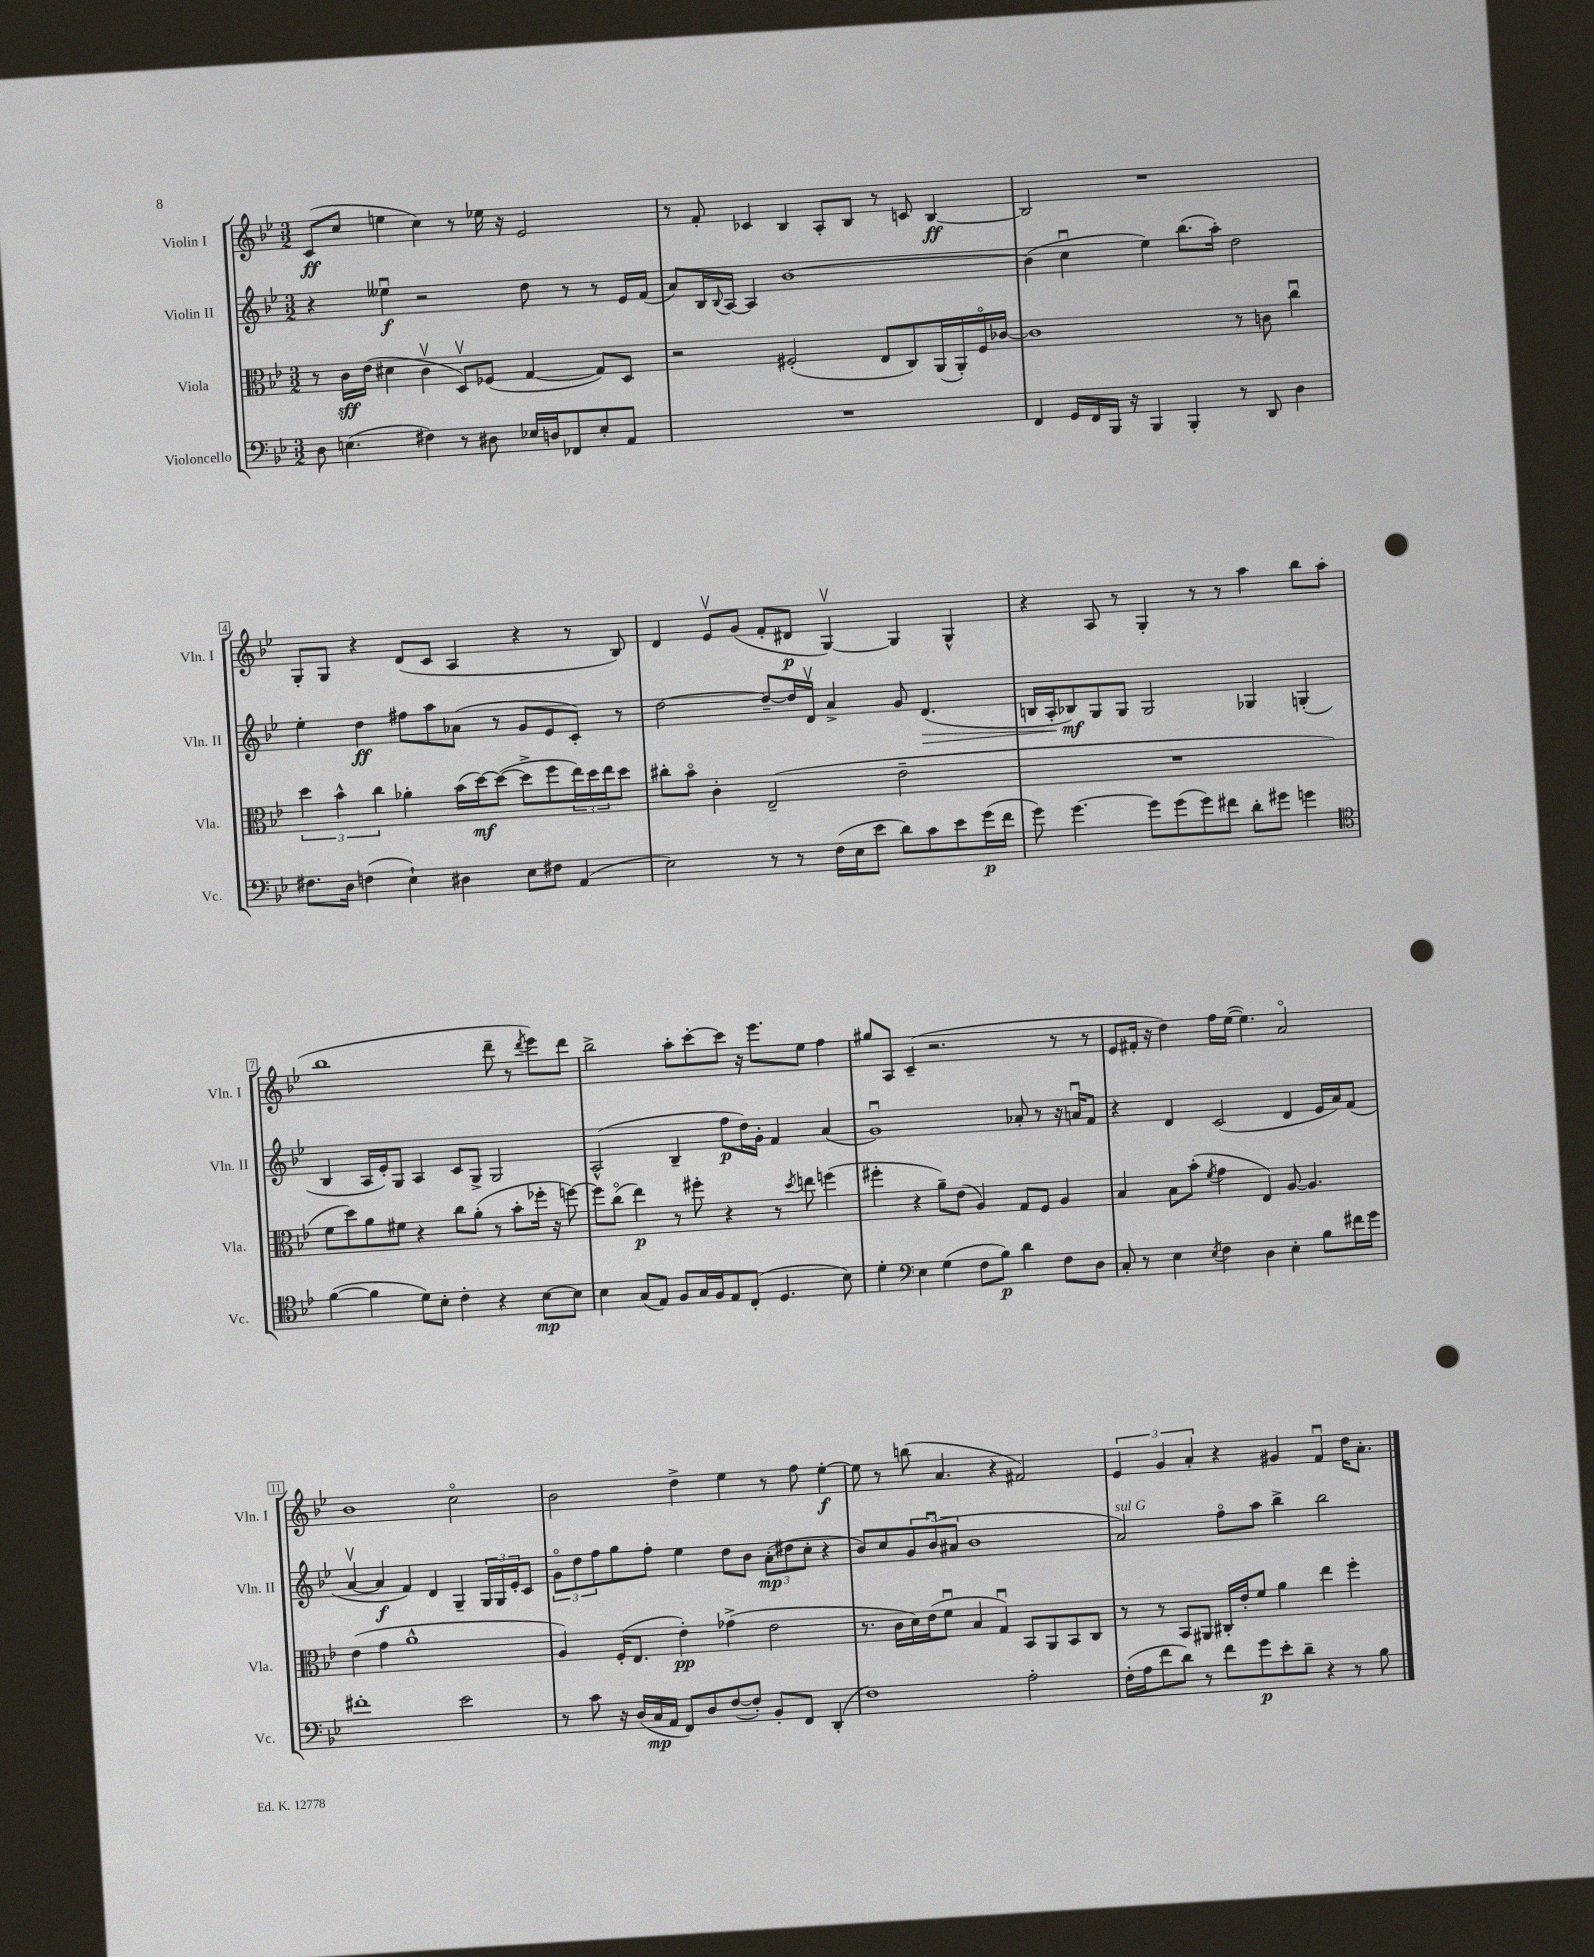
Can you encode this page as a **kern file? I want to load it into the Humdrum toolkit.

**kern	**dynam	**kern	**dynam	**kern	**dynam	**kern	**dynam
*part4	*part4	*part3	*part3	*part2	*part2	*part1	*part1
*staff4	*staff4	*staff3	*staff3	*staff2	*staff2	*staff1	*staff1
*I"Violoncello	*	*I"Viola	*	*I"Violin II	*	*I"Violin I	*
*I'Vc.	*	*I'Vla.	*	*I'Vln. II	*	*I'Vln. I	*
*clefF4	*	*clefC3	*	*clefG2	*	*clefG2	*
*k[b-e-]	*	*k[b-e-]	*	*k[b-e-]	*	*k[b-e-]	*
*M3/2	*	*M3/2	*	*M3/2	*	*M3/2	*
=1	=1	=1	=1	=1	=1	=1	=1
8D\	.	8r	.	4r	.	(8c/L	ff
(4.En\	.	16c\LL	sff	.	.	8cc/J	.
.	.	(16e-\JJ	.	.	.	.	.
.	.	4d#X\	.	4ee--Xu\	f	4een\	.
4F#X\)	.	4cv\	.	2r	.	4cc\)	.
8r	.	8Dv/L)	.	.	.	8r	.
8D#X\	.	(8F-X/J	.	.	.	16ee-X\	.
.	.	.	.	.	.	16r	.
16E-X/LL	.	[4G/	.	8dd\	.	2e-/	.
16Dn/J	.	.	.	.	.	.	.
8FF-X/	.	.	.	8r	.	.	.
8E-'/	.	8G/L])	.	8r	.	.	.
8AA/J	.	8D/J	.	16e-/LL	.	.	.
.	.	.	.	(16f/JJ	.	.	.
=2	=2	=2	=2	=2	=2	=2	=2
1.r	.	2r	.	8a/L)	.	8r	.
.	.	.	.	16B-/L	.	8f'/	.
.	.	.	.	8qqB-/	.	.	.
.	.	.	.	[16A/JJ	.	.	.
.	.	.	.	4A/]	.	4c-X/	.
.	.	(2F#X'/	.	[1b-	.	4B-/	.
.	.	.	.	.	.	8A'/L	.
.	.	.	.	.	.	8B-/J	.
.	.	8E-/L	.	.	.	8r	.
.	.	8C/)	.	.	.	8cn/	.
.	.	(16AA/L	.	.	.	[4B-/	ff
.	.	16AA'/)	.	.	.	.	.
.	.	16F#/	.	.	.	.	.
.	.	[16c-X/JJ	.	.	.	.	.
=3	=3	=3	=3	=3	=3	=3	=3
4FF/	.	1c-]	.	(4b-\]	.	2B-/]	.
16GG/LL	.	.	.	4ccu\	.	.	.
16FF/	.	.	.	.	.	.	.
16BBB-/JJ	.	.	.	.	.	.	.
16r	.	.	.	.	.	.	.
4BBB-/	.	.	.	4ee-\)	.	1r	.
4BBB-'/	.	.	.	(8.bb-\L	.	.	.
.	.	.	.	16aa'\Jk)	.	.	.
8r	.	8r	.	2dd\	.	.	.
8DD/	.	8cn\	.	.	.	.	.
4D\	.	4ccu\	.	.	.	.	.
!!LO:LB:g=z
=4	=4	=4	=4	=4	=4	=4	=4
8.F#X\L	.	6dd\	.	4ee-'\	.	8G'/L	.
.	.	.	.	.	.	8G/J	.
.	.	6b-^^\	.	.	.	.	.
16D\Jk	.	.	.	.	.	.	.
(4Fn\	.	.	.	4dd\	ff	4r	.
.	.	6cc\	.	.	.	.	.
4E-`\)	.	4a-X'\	.	8ff#X\L	.	(8d/L	.
.	.	.	.	8aa\	.	8c/J	.
4D#X\	.	(16b-\LL	.	(8a-X\J	.	4A/	.
.	.	[16dd\J)	mf	.	.	.	.
.	.	(8dd\J_	.	8r	.	.	.
8E-\L	.	8dd^\L]	.	8g/L	.	4r	.
8F#X\J	.	8ff\	.	8e-/	.	.	.
(4AA/	.	24ee-\L)	.	8c'/J)	.	8r	.
.	.	24dd\	.	.	.	.	.
.	.	24ee-\J	.	.	.	.	.
.	.	8dd\J	.	8r	.	8B-/)	.
=5	=5	=5	=5	=5	=5	=5	=5
2E-\)	.	8cc#X'\L	.	[2dd\	.	4d/	.
.	.	8b-\J	.	.	.	.	.
.	.	4c'\	.	.	.	8e-v/L	.
.	.	.	.	.	.	(8g/J	.
8r	.	(2E-~/	.	8dd~/L_	.	8f'/L	.
8r	.	.	.	16dd/L]	.	8d#X/J	p
.	.	.	.	16dv/JJ	.	.	.
(16F\LL	.	.	.	4a^/	.	[4Gv/)	.
16E-\J	.	.	.	.	.	.	.
8e-\J	.	.	.	.	.	.	.
8d\L)	.	2e-~\	.	8g/	.	4G/]	.
!	!	!	!	!	!LO:HP:b	!	!
8c\	.	.	.	(4.d/	>	.	.
8e-\	.	.	.	.	.	4G^^/	.
(16g\L	p	.	.	.	.	.	.
16f\JJ	.	.	.	.	.	.	.
=6	=6	=6	=6	=6	=6	=6	=6
8g\)	.	1.r	.	16Bn/LL	.	4r	.
.	.	.	.	16A'/J	.	.	.
[4.g\	.	.	.	8B-X/)	mf	.	.
.	.	.	.	8G/	]	8A/	.
.	.	.	.	8G/J	.	8r	.
8g\L]	.	.	.	2G/	.	4G'/	.
(8g\	.	.	.	.	.	.	.
8g\)	.	.	.	.	.	8r	.
8f#X\J	.	.	.	.	.	8r	.
8d'\L	.	.	.	4G-X/	.	4aa\	.
8g#X\J	.	.	.	.	.	.	.
4gn\	.	.	.	(4Gn'/	.	8bb-\L	.
.	.	.	.	.	.	(8aa\J	.
!!LO:LB:g=z
=7	=7	=7	=7	=7	=7	=7	=7
*clefC4	*	*	*	*	*	*	*
([4f\	.	8f\L	.	4B-/	.	1bb-	.
.	.	8dd\)	.	.	.	.	.
4f\]	.	8a\	.	16A/LL	.	.	.
.	.	.	.	16e-'/J)	.	.	.
.	.	8f#X\J	.	8G/J	.	.	.
8d\L)	.	4r	.	4A/	.	.	.
8B-'\J	.	.	.	.	.	.	.
4c'\	.	8cc\L	.	8c/L	.	.	.
.	.	(8a'\J	.	8G^/J	.	.	.
4r	.	8r	.	2G/	.	8ddd~\	.
.	.	8b-'\L	.	.	.	8r	.
.	.	.	.	.	.	8qddd/	.
[8B-\L	mp	16ff-X'\Jk	.	.	.	8eee-\L)	.
.	.	16r	.	.	.	.	.
8B-\J]	.	[8ffn\)	.	.	.	8ddd\J	.
=8	=8	=8	=8	=8	=8	=8	=8
4B-\	.	8ff\L]	.	(2A^^/	.	2bb-^\	.
.	.	(8cc\J	.	.	.	.	.
(8G/L	.	4ee-\)	p	.	.	.	.
8E-/J)	.	.	.	.	.	.	.
8F/L	.	8r	.	4B-~/	.	8aa'\L	.
16G/L	.	8ff#X'\	.	.	.	[8ccc'\	.
16F/J	.	.	.	.	.	.	.
8E-/	.	4r	.	8ff\L	p	8ccc\J]	.
(8C'/J	.	.	.	16dd\L)	.	16r	.
.	.	.	.	16g'\JJ	.	8.eee-\L	.
4.D/	.	8r	.	4f/	.	.	.
.	.	8qdd/	.	.	.	.	.
.	.	8een\	.	.	.	8ee-\J	.
.	.	(4ffn\	.	(4a/	.	4ff\	.
8B-\)	.	.	.	.	.	.	.
=9	=9	=9	=9	=9	=9	=9	=9
4d'\	.	4ff#X'\	.	1gu)	.	8gg#X/L	.
.	.	.	.	.	.	8A/J	.
*clefF4	*	*	*	*	*	*	*
4E-\	.	4r	.	.	.	(4c~/	.
(4G\	.	8a~\L)	.	.	.	2.r	.
.	.	(8e-\J	.	.	.	.	.
8F\L	.	4A/)	.	.	.	.	.
8B-\J)	p	.	.	.	.	.	.
4d\	.	8G/L	.	8a-X'/	.	.	.
.	.	8F/J	.	8r	.	.	.
8F\L	.	4A/	.	16r	.	8r	.
.	.	.	.	16anu/KL	.	.	.
8D\J	.	.	.	8f/J	.	8r	.
=10	=10	=10	=10	=10	=10	=10	=10
8C'/	.	4B-/	.	4r	.	8e-/L	.
8r	.	.	.	.	.	16f#X'/Jk	.
.	.	.	.	.	.	16r	.
4E-\	.	8B-\L	.	4d/	.	4dd\)	.
.	.	(8b-'\J	.	.	.	.	.
8qE-/	.	8qf/	.	.	.	.	.
4F\	.	4g\	.	(2c/	.	16ff\LL	.
.	.	.	.	.	.	([16ee-\JJ	.
.	.	.	.	.	.	4.ee-\])	.
4D\	.	4E-/)	.	.	.	.	.
4E-'\	.	[8A/	.	4d/	.	2a/	.
.	.	4.A/]	.	.	.	.	.
8B-\L	.	.	.	16e-/LL	.	.	.
.	.	.	.	16a/J)	.	.	.
16f#X\L	.	.	.	(8f/J	.	.	.
16g\JJ	.	.	.	.	.	.	.
!!LO:LB:g=z
=11	=11	=11	=11	=11	=11	=11	=11
1f#X'	.	(4e-\	.	[4av/	.	1b-	.
.	.	4g\	.	4a/]	f	.	.
.	.	1a^^	.	4f/)	.	.	.
.	.	.	.	4d/	.	.	.
2e-\	.	.	.	4G~/	.	2cc\	.
.	.	.	.	24G/LL	.	.	.
.	.	.	.	24G/	.	.	.
.	.	.	.	24e-'/J	.	.	.
.	.	.	.	8c/J	.	.	.
=12	=12	=12	=12	=12	=12	=12	=12
8r	.	4A/)	.	12g\L	.	2b-\	.
.	.	.	.	12dd\	.	.	.
8c\	.	.	.	.	.	.	.
.	.	.	.	12ff\	.	.	.
16r	.	(16F'/KL	.	8gg\	.	.	.
(16D/LL	.	8.E-/J	.	.	.	.	.
16C/	mp	.	.	8ff'\J	.	.	.
16AA/JJ	.	.	.	.	.	.	.
8FF/L)	.	4e-'\)	pp	4ee-\	.	4dd^\	.
8D/	.	.	.	.	.	.	.
([8F/	.	(4g-X^\	.	8dd\L	.	4ee-\	.
8F'/J])	.	.	.	8b-\J	.	.	.
8BB-'/L	.	2e-\	.	(12a'\L	mp	8r	.
.	.	.	.	12dd#X\	.	.	.
8FF/J	.	.	.	.	.	8ff\	.
.	.	.	.	12cc'\J	.	.	.
(4DD'/	.	.	.	4r	.	[4ee-'\	f
=13	=13	=13	=13	=13	=13	=13	=13
1F)	.	8.r	.	8b-/L)	.	8ee-\]	.
.	.	.	.	8cc/	.	8r	.
.	.	16c\LL	.	.	.	.	.
.	.	16d\)	.	12g/	.	(8bbn\	.
.	.	(16e-\J	.	.	.	.	.
.	.	.	.	(12b-u/	.	.	.
.	.	8fu\J	.	.	.	4.a/	.
.	.	.	.	12a#X/J	.	.	.
.	.	4B-/	.	1b-	.	.	.
.	.	4Gu/)	.	.	.	4r	.
2A'\	.	8BB-/L	.	.	.	2f#X/)	.
.	.	8AA/	.	.	.	.	.
.	.	8BB-/	.	.	.	.	.
.	.	8C/J	.	.	.	.	.
=14	=14	=14	=14	=14	=14	=14	=14
!	!	!	!	!LO:TX:a:i:t=sul G	!	!	!
(16F'\LL	.	8r	.	2a/)	.	6e-/	.
16A\J	.	.	.	.	.	.	.
8f\	.	8r	.	.	.	.	.
.	.	.	.	.	.	6g/	.
8d\J)	.	8BB-/L	.	.	.	.	.
.	.	.	.	.	.	6a'/	.
8r	.	8AA#X/J	.	.	.	.	.
8f\L	.	16C#X'/LL	.	8ff\L	.	4r	.
.	.	16e-'/J	.	.	.	.	.
8g\	p	8f/J	.	8aa\J	.	.	.
8e-'\	.	4a\	.	4bb-^\	.	4g#X/	.
8d~\J	.	.	.	.	.	.	.
4r	.	4ee-\	.	2bb-\	.	4fu/	.
8r	.	4ff'\	.	.	.	16dd\KL	.
.	.	.	.	.	.	8.a'\J	.
8B-\	.	.	.	.	.	.	.
==	==	==	==	==	==	==	==
*-	*-	*-	*-	*-	*-	*-	*-
